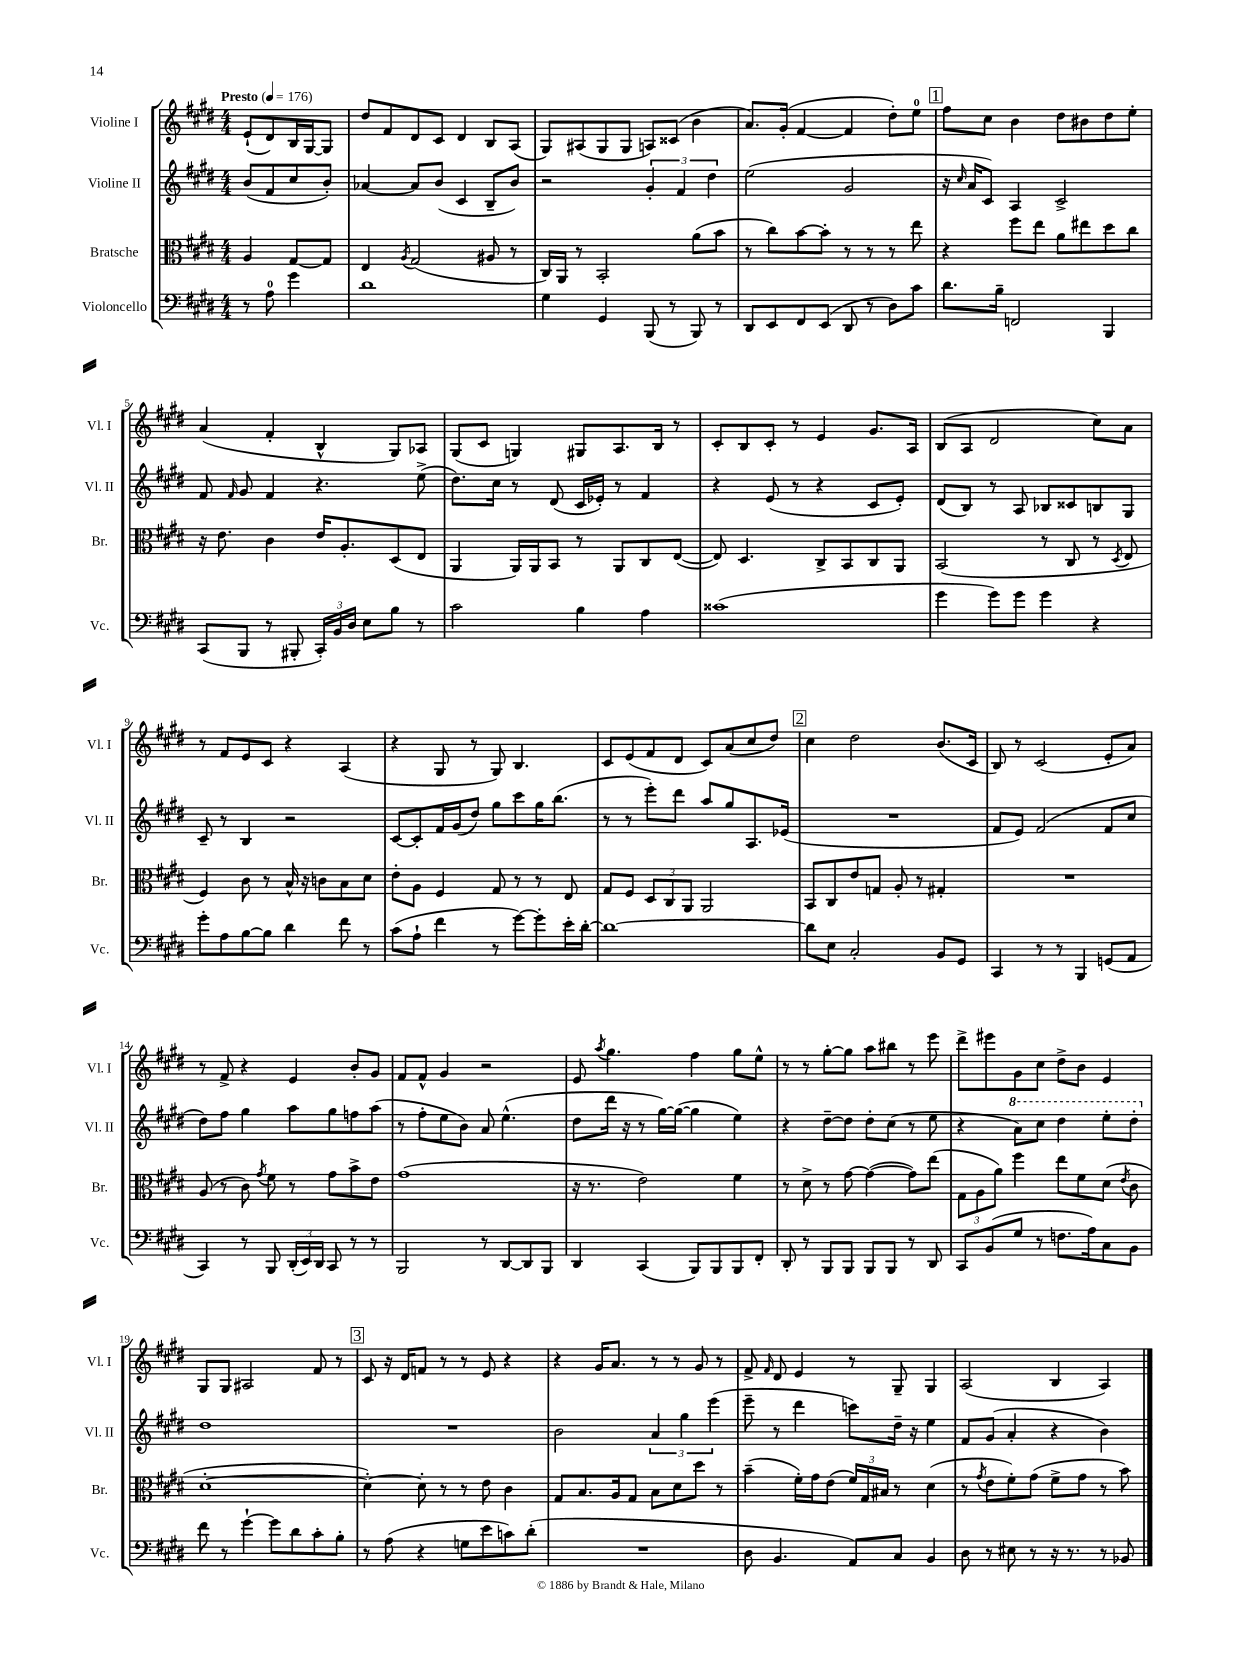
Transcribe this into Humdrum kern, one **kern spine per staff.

**kern	**kern	**kern	**kern
*staff4	*staff3	*staff2	*staff1
*clefF4	*clefC3	*clefG2	*clefG2
*k[f#c#g#d#]	*k[f#c#g#d#]	*k[f#c#g#d#]	*k[f#c#g#d#]
*M4/4	*M4/4	*M4/4	*M4/4
*MM176	*MM176	*MM176	*MM176
8r	4A/	(8b/L	(8e`/L
8A\	.	8f#/	8d#/)
4g#\	[8G#/L	8cc#/	16B/L
.	.	.	[16G#/J
.	8G#/]J	8b'/J)	8G#/]J
=	=	=	=
1d#	4E/	[4a-/	8dd#/L
.	.	.	8f#/
.	8qA/	.	.
.	(2G#/	8a-/]L	8d#/
.	.	(8b/J	8c#/J
.	.	4c#/	4d#/
.	8A#/	8B~/L	8B/L
.	8r	8b/J)	(8A/J
=	=	=	=
4G#\	16C#/LL)	2r	8G#/L)
.	16AA/JJ	.	.
.	8r	.	(8A#/
4GG#/	2BB'/	.	8G#/
.	.	.	8G#/J
(8BBB/	.	6g#'/	8A/L)
8r	.	.	(8c##/J
.	.	6f#/	.
8BBB/)	(8a\L	.	4b\
.	.	6dd#\	.
8r	8b\J	.	.
=	=	=	=
8DD#/L	8r	(2ee\	8.a/L)
8EE/	8cc#\L)	.	.
.	.	.	(16g#'/Jk
8FF#/	[8b\	.	[4f#/
(8EE/J	8b'\]J	.	.
8DD#/	8r	2g#/	4f#/]
8r	8r	.	.
8D#\L)	8r	.	8dd#'\L)
8c#\J	8ee\	.	8ee\J
=	=	=	=
8.d#\L	4r	16r	8ff#\L
.	.	16qqcc#/	.
.	.	16a/LK	.
.	.	8c#/J)	8cc#\J
16B~\Jk	.	.	.
2FF/	8ff#\L	4A/	4b\
.	8ee\J	.	.
.	8a\L	2c#^/	8dd#\L
.	8ee#\	.	8b#\
4BBB/	8dd#\	.	8dd#\
.	8cc#\J	.	8ee'\J
=	=	=	=
(8CC#/L	16r	8f#/	(4a/
.	8.e\	.	.
.	.	16qqf#/	.
8BBB/J	.	8g#/	.
8r	4c#\	4f#/	4f#'/
8BBB#'/	.	.	.
24CC#'/LL)	16e/LK	4.r	4B^^/
24BB/	.	.	.
.	8.A'/	.	.
24D#/JJ	.	.	.
8E\L	.	.	.
8B\J	(8D#/	.	8G#/L)
8r	8E/J	(8ee^\	8A-/J
=	=	=	=
2c#\	4AA/	8.dd#\L)	(8G#/L
.	.	.	8c#/J
.	.	16cc#\Jk	.
.	16AA/LL)	8r	4G/)
.	16AA/J	.	.
.	8BB/J	(8d#/	.
4B\	8r	16c#/LL	8G#/L
.	.	16e-'/JJ)	.
.	8AA/L	8r	8.A/
4A\	8C#/	4f#/	.
.	.	.	16B/Jk
.	([8E/J	.	8r
=	=	=	=
(1c##	8E/])	4r	8c#'/L
.	4.D#/	.	8B/
.	.	(8e/	8c#'/J
.	.	8r	8r
.	8C#^/L	4r	4e/
.	8BB/	.	.
.	8C#/	8c#/L	8.g#/L
.	8AA/J	8e'/J)	.
.	.	.	16A/Jk
=	=	=	=
4g#\	(2BB/	(8d#/L	(8B/L
.	.	8B/J)	8A/J
8g#\L)	.	8r	2d#/
8g#\J	.	8A/	.
4g#\	8r	8B-/L	.
.	8C#/	8c##/	.
4r	8r	8B/	8cc#\L)
.	8qD#/	.	.
.	8E/	8G#/J	8a\J
=	=	=	=
8g#'\L	4F#/)	8c#~/	8r
8A\	.	8r	8f#/L
[8B\	8c#\	4B/	8e/
8B\]J	8r	.	8c#/J
4d#\	16B^^/	2r	4r
.	16r	.	.
.	8c\L	.	.
8f#\	8B\	.	(4A/
8r	8d#\J	.	.
=	=	=	=
(8c#\L	8e'\L	[8c#/L	4r
8A`\J	8A\J	8c#'/]	.
4f#\	4F#/	16f#/L	8G#/
.	.	(16g#/J	.
.	.	8dd#/J)	8r
8r	8G#/	8gg#\L	8G#/)
[8g#\L)	8r	8ccc#\	4.B/
8g#'\]	8r	16gg#\K	.
.	.	(8.bb\J	.
16e'\L	8E/	.	.
[16d#'\JJ	.	.	.
=	=	=	=
1d#_	8G#/L	8r	8c#/L
.	8F#/J	8r	(8e/
.	12D#/L	8eee'\L)	8f#/
.	12C#/	.	.
.	.	8ddd#\J	8d#/J
.	12AA/J	.	.
.	2AA/	8aa/L	8c#/L)
.	.	8gg#/	(8a/
.	.	8.A/	8cc#/
.	.	.	8dd#/J)
.	.	(16e-/Jk	.
=	=	=	=
8d#\]L	8BB/L	1r	4cc#\
8E\J	8C#/	.	.
2C#'/	8e/	.	2dd#\
.	8G/J	.	.
.	8A'/	.	.
.	8r	.	.
8BB/L	4G#'/	.	(8.b/L
8GG#/J	.	.	.
.	.	.	16c#/Jk
=	=	=	=
4CC#/	1r	8f#/L	8B/)
.	.	8e/J)	8r
8r	.	(2f#/	(2c#/
8r	.	.	.
4BBB/	.	.	.
(8GG/L	.	8f#/L	8e'/L
8AA/J	.	8cc#/J	8a/J)
=	=	=	=
4CC#/)	(8A/	8dd#\L)	8r
.	8r	8ff#\J	8f#^/
8r	8c#\)	4gg#\	4r
.	8qg#/	.	.
8BBB/	8f#\	.	.
(24DD#'/LL	8r	8aa\L	4e/
24EE/)	.	.	.
24DD#/JJ	.	.	.
8CC#/	8g#\L	8gg#\	.
8r	8b^\	8ff\	8b'/L
8r	8e\J	(8aa\J	8g#/J
=	=	=	=
2BBB/	(1g#	8r	8f#/L
.	.	8ff#'\L	8f#^^/J
.	.	8ee\	4g#/
.	.	8b\J)	.
8r	.	8a/	2r
[8DD#/L	.	(4.ee^^\	.
8DD#/]	.	.	.
8BBB/J	.	.	.
=	=	=	=
4DD#/	16r	8dd#\L	8e/
.	8.r	.	.
.	.	.	8qaa/
.	.	16ddd#\Jk	4.gg#\
.	.	16r	.
(4CC#/	2e\)	8r	.
.	.	[16gg#\LL)	.
.	.	(16gg#\_JJ	.
8BBB/L)	.	4gg#\]	4ff#\
8BBB/	.	.	.
8BBB/	4f#\	4ee\)	8gg#\L
8FF#'/J	.	.	8ee^^\J
=	=	=	=
8DD#'/	8r	4r	8r
8r	8d#^\	.	8r
8BBB/L	8r	[8dd#~\L	[8gg#'\L
8BBB/J	[8g#\	8dd#\]J	8gg#\]J
8BBB/L	(4g#\_	8dd#'\L	8aa\L
8BBB/J	.	(8cc#\J	8bb#\J
8r	8g#\]L)	8r	8r
8DD#/	(8ee\J	8ee\	8eee\
=	=	=	=
8CC#/L	12G#\L	4r	8ddd#^\L
.	12A\	.	.
(8BB/	.	.	8eee#\
.	12a\J)	.	.
8G#/J	4ff#\	8aa\L)	8g#\
8r	.	8ccc#\J	8cc#\J
8.F\L	8ee\L	4ddd#\	8dd#^\L
.	8f#\	.	8b\J
16A\k)	.	.	.
8C#\	(8d#\J	8eee'\L	4e/
.	8qe/	.	.
8BB\J	8c#\	8ddd#'\J	.
=	=	=	=
8f#\	[1d#'	1dd#	8G#/L
8r	.	.	8G#/J
[4g#`\	.	.	2A#/
8g#\]L	.	.	.
8d#\	.	.	.
8c#'\	.	.	8f#/
8B'\J	.	.	8r
=	=	=	=
8r	4d#'\_)	1r	8c#/
(8A\	.	.	16r
.	.	.	16d#/LK
4r	8d#'\]	.	8f/J
.	8r	.	8r
8G\L	8r	.	8r
8e\	8e\	.	8e/
8c\)	4c#\	.	4r
(8d#'\J	.	.	.
=	=	=	=
1r	8G#/L	2b\	4r
.	8.B/	.	.
.	.	.	16g#/LK
.	16A/k	.	8.a/J
.	8G#/J	.	.
.	8B\L	6a/	8r
.	8d#\	.	8r
.	.	6gg#\	.
.	8dd#\J	.	8g#/
.	.	(6eee\	.
.	8r	.	8r
=	=	=	=
8D#\	(4b~\	8eee~\	8f#^/
.	.	.	16qqf#/
4.BB/	.	8r	8d#/
.	16f#'\LL)	4ddd#\	4e/
.	16g#\J	.	.
.	(8e\J	.	.
8AA/L)	24f#/LL)	8ccc\L)	8r
.	24G#/	.	.
.	24B#/JJ	.	.
8C#/J	8r	16dd#~\Jk	8G#~/
.	.	16r	.
4BB/	(4d#\	4ee\	4G#/
=	=	=	=
8D#\	8r	8f#/L	(2A/
.	8qg#/	.	.
8r	8e\L	(8g#/J	.
8E#\	8f#'\)	4a'/	.
8r	(8g#\J	.	.
16r	8f#^\L	4r	4B/
8.r	.	.	.
.	8g#\J	.	.
8r	8r	4b\)	4A/)
8BB-/	8b\)	.	.
==	==	==	==
*-	*-	*-	*-
